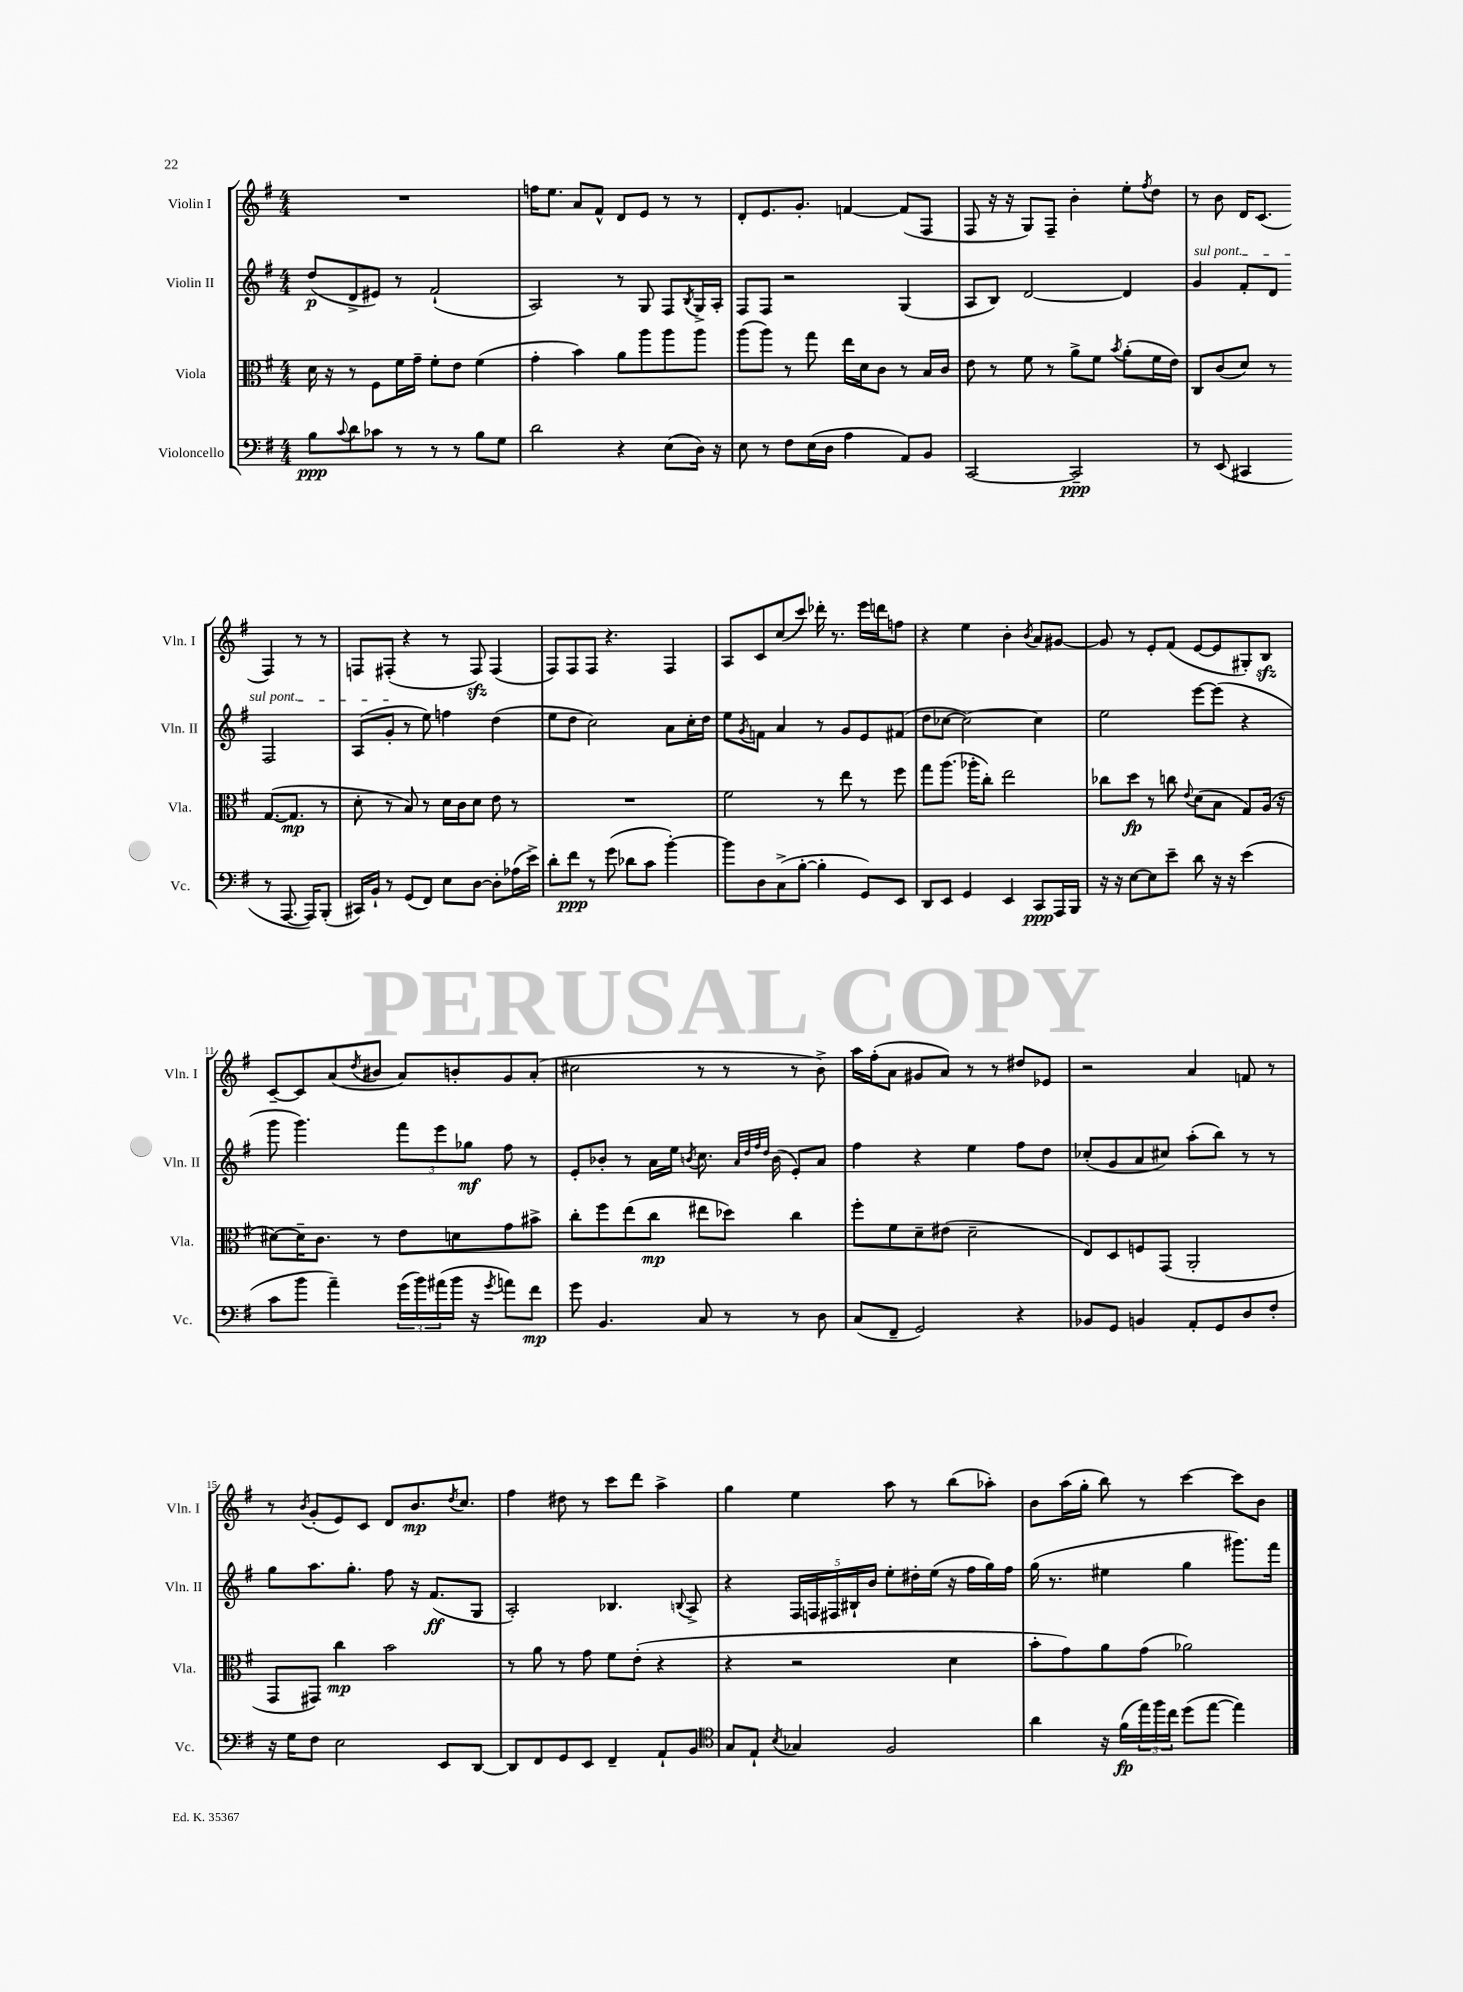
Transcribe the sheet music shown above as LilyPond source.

<<
\new StaffGroup <<
\new Staff = "s0" \with { instrumentName = "Violin I" shortInstrumentName = "Vln. I" } {
    \clef treble \key g \major \numericTimeSignature \time 4/4
    R1 |
    f''16 e''8. a'8 fis'8-^ d'8 e'8 r8 r8 |
    d'8-. e'8. g'8.-. f'4~ f'8( fis8 |
    fis8 r16 r16 g8) fis8-- b'4-. e''8-. \acciaccatura { fis''8 } d''8 |
    r8 b'8 d'16 c'8.( fis4) r8 r8 |
    f8 fis8-.( r4 r8 fis8\sfz) fis4( |
    fis8) fis8 fis8 r4. fis4 |
    a8 c'8 c''8( c'''8) des'''16-. r8. e'''16 d'''16 f''8 |
    r4 e''4 b'4-. \acciaccatura { b'8 } a'8 gis'8~ |
    gis'8 r8 e'8-. fis'8( e'8~ e'8 gis8-.) b8\sfz |
    c'8~-- c'8 a'8( \acciaccatura { d''8 } bis'8 a'8) b'8-. g'8 a'8-.( |
    cis''2 r8 r8 r8 b'8->) |
    a''16 fis''16-.( a'8 gis'8 a'8) r8 r8 dis''8 ees'8 |
    r2 a'4 f'8 r8 |
    r8 \acciaccatura { b'8 } g'8-.( e'8) c'8 d'8 b'8.\mp \acciaccatura { d''8 } c''8. |
    fis''4 dis''8 r8 c'''8 d'''8 a''4-> |
    g''4 e''4 a''8 r8 b''8( aes''8-.) |
    b'8 a''16( g''16-. b''8) r8 c'''4~ c'''8 b'8 \bar "|." |
}
\new Staff = "s1" \with { instrumentName = "Violin II" shortInstrumentName = "Vln. II" } {
    \clef treble \key g \major \numericTimeSignature \time 4/4
    d''8\p( d'8-> eis'8) r8 fis'2-!( |
    a2) r8 g8 fis8 \acciaccatura { b8 } g16-> a16-. |
    fis8 fis8 r2 g4( |
    a8 b8) d'2~ d'4 |
    \once \override TextSpanner.bound-details.left.text = \markup { \italic "sul pont." } g'4\startTextSpan fis'8-. d'8 fis2 |
    a8( g'8-.\stopTextSpan r8 e''8) f''4 d''4( |
    e''8 d''8 c''2) a'8 c''16-. d''16 |
    e''8 \acciaccatura { g'8 } f'8 a'4 r8 g'8 e'8 fis'8( |
    d''8 ces''8~ ces''2~) ces''4 |
    e''2 e'''8~ e'''8( r4 |
    g'''8 g'''4.) \tuplet 3/2 { fis'''8 e'''8 ges''8\mf } fis''8 r8 |
    e'8-. bes'8-. r8 a'16 e''16 \acciaccatura { b'8 } c''8. \grace { a'32 d''32 fis''32 d''32 } b'16( e'8-.) a'8 |
    fis''4 r4 e''4 fis''8 d''8 |
    ces''8-.( g'8 a'8 cis''8) a''8-.( b''8) r8 r8 |
    g''8 a''8. g''8.-. fis''8 r16 fis'8.\ff( g8 |
    a2-.) bes4. \appoggiatura { b8 } a8-> |
    r4 \tuplet 5/4 { fis16 f16 fis16 bis16-! b'16 } e''8-. dis''16-. e''16( r16 fis''16 g''16) fis''16 |
    g''16( r8. eis''4 g''4 gis'''8.) fis'''16 \bar "|." |
}
\new Staff = "s2" \with { instrumentName = "Viola" shortInstrumentName = "Vla." } {
    \clef alto \key g \major \numericTimeSignature \time 4/4
    d'16 r16 r8 fis8 fis'16 g'16-- fis'8-. e'8 fis'4( |
    g'4-. b'4) a'8 a''8 a''8 a''8 |
    a''8( a''8) r8 g''8 e''16 d'16 c'8 r8 b16 c'16 |
    e'8 r8 fis'8 r8 a'8-> fis'8 \acciaccatura { b'8 } a'8-.( fis'16 e'16) |
    c8 c'8( d'8) r8 g8.~( g8.\mp r8 |
    d'8-. r8 b8) r8 d'16 c'16 d'8 e'8 r8 |
    R1 |
    fis'2 r8 e''8 r8 fis''8 |
    g''8 a''8.( aes''16-. c''8-.) e''2 |
    ces''8 d''8\fp r8 c''8 \appoggiatura { e'8 } d'8( b8 g8) a16( r16 |
    dis'8~) dis'16-- c'8. r8 e'8 d'8 g'8 bis'8-> |
    c''8-. fis''8 e''8( c''8\mp eis''8 des''8) c''4 |
    fis''8-. fis'8 d'8-- eis'8( d'2-- |
    e8) d8 f8 g,8( a,2-. |
    g,8 gis,8) c''4\mp b'2 |
    r8 a'8 r8 g'8 fis'8 e'8-.( r4 |
    r4 r2 d'4 |
    b'8-. g'8) a'8 g'8( aes'2) \bar "|." |
}
\new Staff = "s3" \with { instrumentName = "Violoncello" shortInstrumentName = "Vc." } {
    \clef bass \key g \major \numericTimeSignature \time 4/4
    b8\ppp \appoggiatura { c'8 } d'8 ces'8 r8 r8 r8 b8 g8 |
    d'2 r4 e8( d16) r16 |
    e8 r8 fis8 e16( d16 a4 a,8) b,8 |
    c,2~ c,2--\ppp |
    r8 e,8( cis,4 r8 a,,8.~ a,,16) b,,8-.( |
    cis,16) b,16-! r8 g,8( fis,8) e8 d8~ d8-. aes16( e'16->) |
    d'8-. fis'8\ppp r8 g'8( des'8 c'8 b'4~-.) |
    b'8 d8 c8->( b8~-. b4-. g,8) e,8 |
    d,8 e,8 g,4 e,4 c,8\ppp a,,16 b,,16 |
    r16 r16 e8~ e8 e'8-- d'8 r16 r16 e'4( |
    c'8 b'8 a'4--) \tuplet 3/2 { g'16( b'16) ais'16( } b'16 r16 \acciaccatura { g'8 } a'8) fis'8\mp |
    g'8 b,4. c8 r8 r8 d8 |
    c8( fis,8-- g,2) r4 |
    bes,8 g,8 b,4 a,8-. g,8 d8 fis8-. |
    r16 g16 fis8 e2 e,8 d,8~ |
    d,8 fis,8 g,8 e,8 fis,4-- a,8-! b,8 |
    \clef tenor g8 e8-! \acciaccatura { b8 } ges4 fis2 |
    a'4 r16 fis'16\fp( \tuplet 3/2 { e''16) fis''16 c''16 } d''8( e''8~ e''4) \bar "|." |
}
>>
>>
